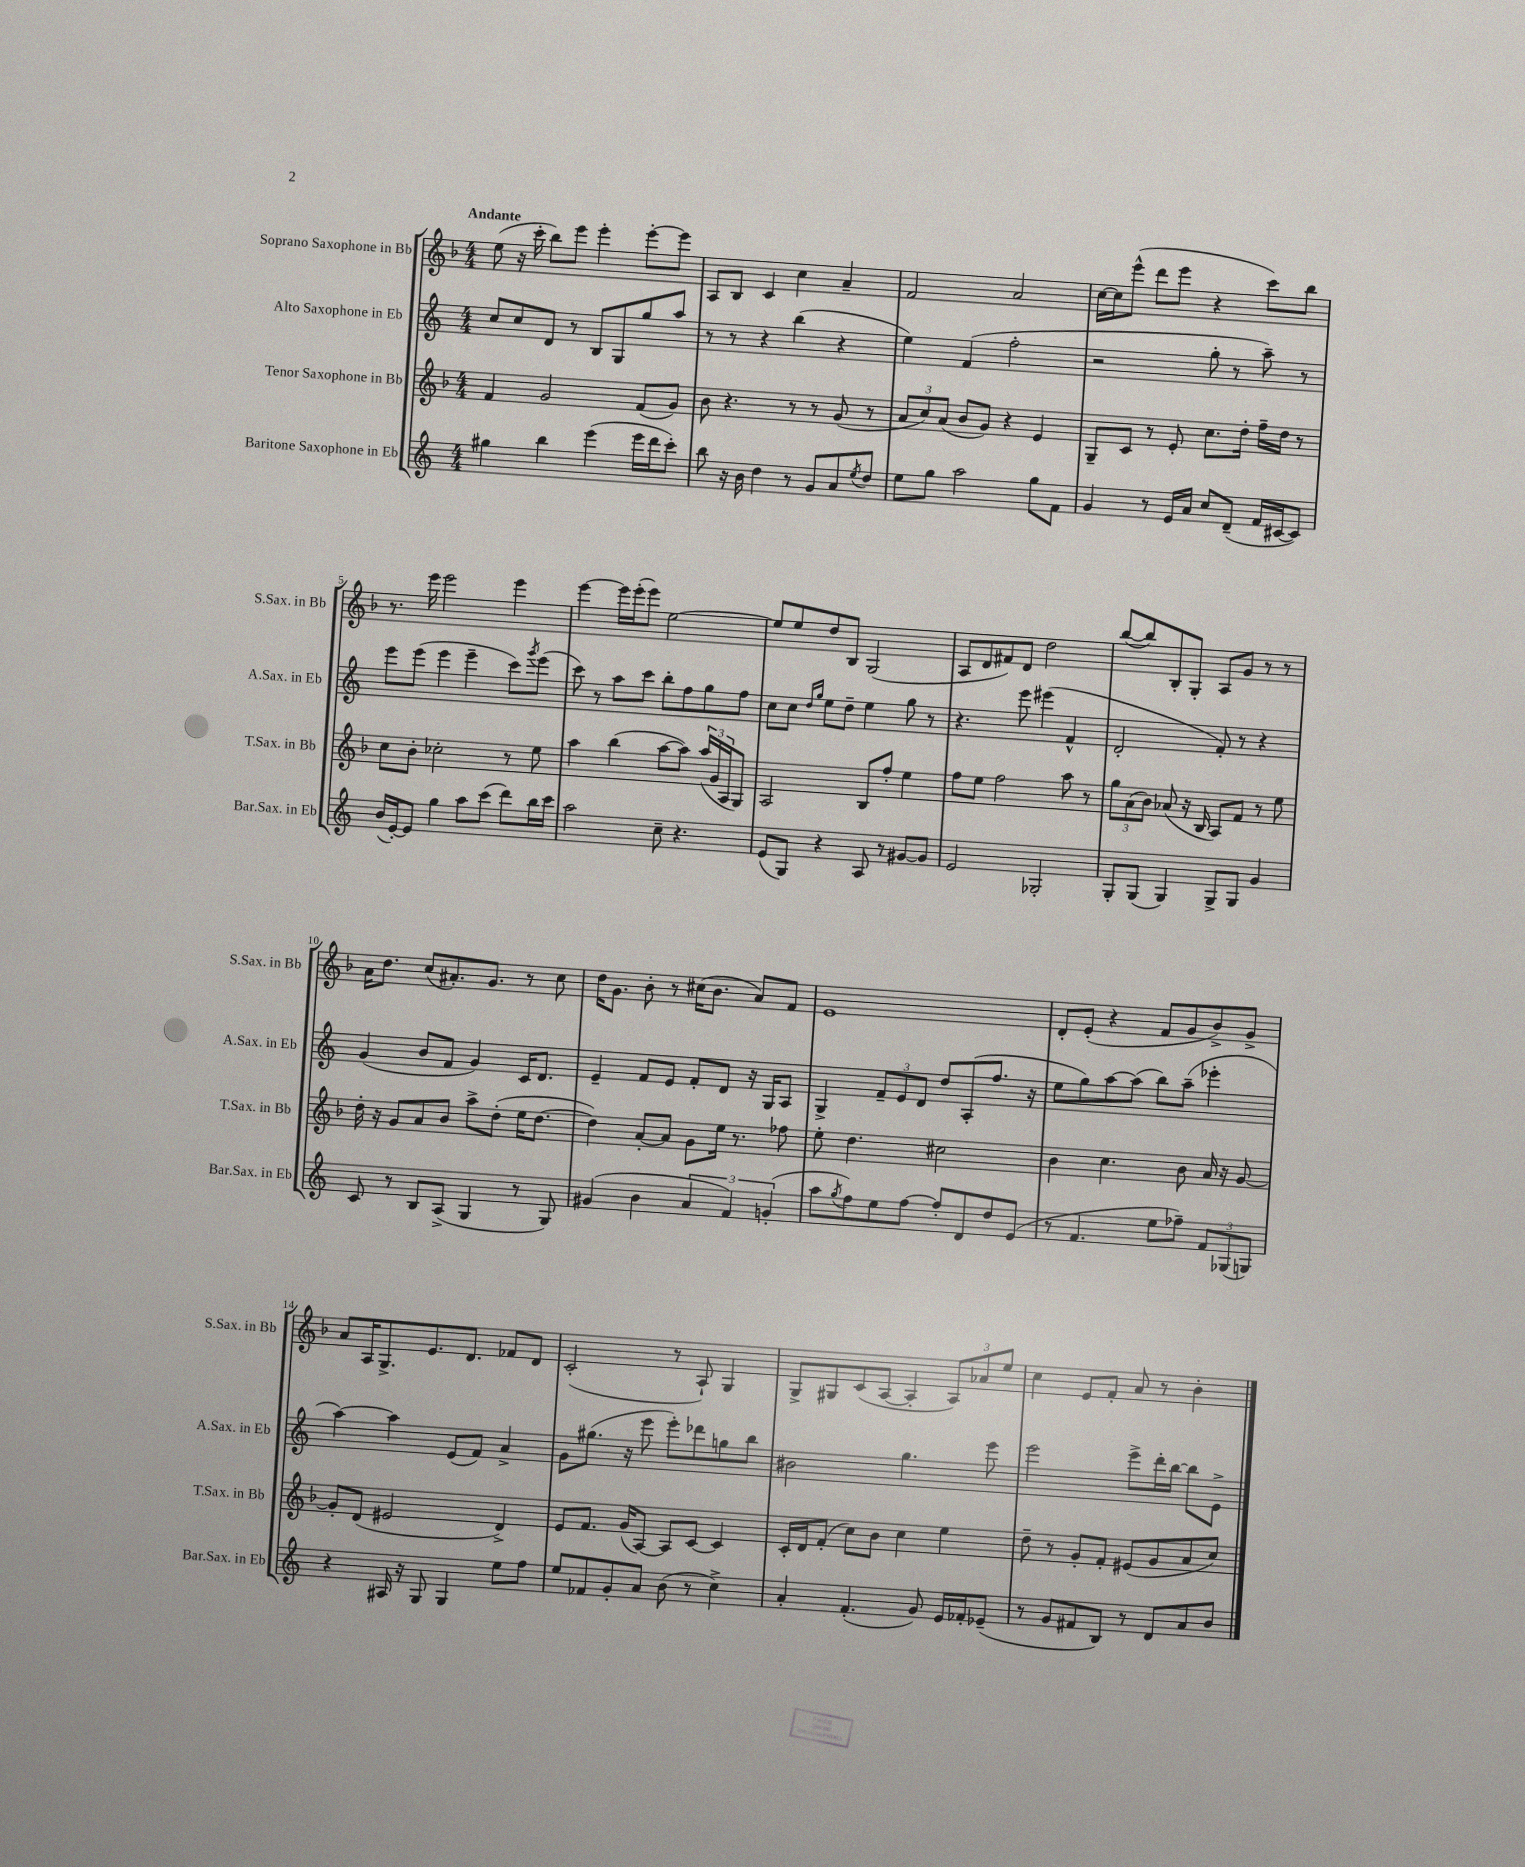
<<
\new StaffGroup <<
\new Staff = "s0" \with { instrumentName = "Soprano Saxophone in Bb" shortInstrumentName = "S.Sax. in Bb" } {
    \clef treble \key f \major \numericTimeSignature \time 4/4 \tempo "Andante"
    e''8( r16 c'''16-. bes''8) e'''8 e'''4-. e'''8~-. e'''8 |
    a8 bes8 c'4 c''4 a'4-- |
    f'2 a'2 |
    c''16~ c''16 e'''8-^( d'''8 e'''8 r4 c'''8) bes''8 |
    r8. e'''16 e'''2 e'''4 |
    e'''4~ e'''16 e'''16-.( e'''8) e''2~ |
    e''8 e''8 d''8 bes8 g2( |
    a8 d'8 fis'8) d'8 d''2 |
    bes''8~( bes''8) bes8-. g8-. a8 g'8 r8 r8 |
    a'16 d''8. c''8( ais'8.-.) g'8. r8 c''8 |
    d''16 g'8. bes'8-. r8 cis''16( bes'8. a'8) f'8 |
    e'1 |
    d'8-. e'8-.( r4 f'8 g'8 bes'8->) g'8-> |
    a'8 a16 g8.-> e'8. d'8. fes'8 d'8 |
    c'2-.( r8 a8-!) g4 |
    g8-> gis8 c'8( a8~ a4-. \tuplet 3/2 { a8) aes'8 e''8 } |
    c''4 e'8 f'8-. a'8 r8 bes'4-. \bar "|." |
}
\new Staff = "s1" \with { instrumentName = "Alto Saxophone in Eb" shortInstrumentName = "A.Sax. in Eb" } {
    \clef treble \key c \major \numericTimeSignature \time 4/4
    c''8 c''8 d'8 r8 b8 g8 g''8 a''8 |
    r8 r8 r4 b''4( r4 |
    e''4) f'4( f''2-. |
    r2 g''8-. r8 a''8--) r8 |
    e'''8 e'''8( e'''4 e'''4-- c'''8) \acciaccatura { g'''8 } e'''8( |
    c'''8) r8 a''8 c'''8 b''8-. f''8 g''8 f''8 |
    c''8 c''8 \grace { d''16 g''16 } e''8 d''8-- e''4 g''8 r8 |
    r4. e'''8 eis'''4( f'4-^ |
    d'2-. f'8-.) r8 r4 |
    g'4( b'8 f'8 g'4) c'16 d'8. |
    e'4-- f'8 e'8 f'8-. d'8 r16 g16 a8 |
    g4-> \tuplet 3/2 { f'8-- e'8 d'8 } d''8 a8-.( f''8. r16 |
    e''8 g''8) a''8~ a''8( b''8) a''8--( ees'''4-. |
    a''4~) a''4 e'8( f'8) a'4-> |
    g'8 gis''8.( r16 e'''8 e'''8-.) des'''8 g''8 b''8 |
    bis'2 g''4. e'''8 |
    e'''2 e'''8-> d'''16-. b''16~ b''8 e'8-> \bar "|." |
}
\new Staff = "s2" \with { instrumentName = "Tenor Saxophone in Bb" shortInstrumentName = "T.Sax. in Bb" } {
    \clef treble \key f \major \numericTimeSignature \time 4/4
    f'4 g'2 f'8( g'8) |
    bes'8 r4. r8 r8 g'8( r8 |
    \tuplet 3/2 { a'8 c''8) a'8( } bes'8 g'8) r4 e'4 |
    g8-- c'8 r8 e'8-. c''8. d''16-. f''16-- d''16 r8 |
    c''8 bes'8-. ces''2-. r8 e''8 |
    a''4 bes''4( a''8~ a''8) \tuplet 3/2 { a''16( g'16 a16 } g8) |
    a2 bes8 f''8-. e''4 |
    f''8 e''8 f''2 a''8 r8 |
    \tuplet 3/2 { g''8 a'8( bes'8) } aes'8( r16 bes16 a8) f'8 r8 e''8 |
    d''16-. r16 g'8 a'8 bes'8 a''8-> d''8-.( e''16 d''8.~ |
    d''4) a'8~-. a'8 g'8 e''16 r8. fes''8 |
    e''8-. d''4. cis''2 |
    bes'4 c''4. bes'8 a'16 r16 g'8~ |
    g'8-. d'8( eis'2 d'4->) |
    e'8 f'8. g'16( a8~) a8 c'8~ c'4 |
    c'16-. d'16 f'8-.( c''8) bes'8 c''4 e''4 |
    d''8-- r8 g'8-. f'8-. eis'8( g'8 a'8 c''8) \bar "|." |
}
\new Staff = "s3" \with { instrumentName = "Baritone Saxophone in Eb" shortInstrumentName = "Bar.Sax. in Eb" } {
    \clef treble \key c \major \numericTimeSignature \time 4/4
    gis''4 b''4 e'''4( e'''16 d'''16 c'''8-.) |
    b''8 r16 b'16 d''4 r8 g'8 a'8 \acciaccatura { e''8 } d''8 |
    e''8 g''8 a''2 g''8 f'8 |
    g'4 r8 e'16 a'16 c''8 d'8--( f'16 cis'16~ cis'8) |
    b'16( e'16~-.) e'8 g''4 a''8 c'''8( d'''8) b''16 c'''16 |
    a''2 c''8-- r4. |
    e'8( g8) r4 a8 r8 gis'8~ gis'8 |
    e'2 ges2-. |
    g8-. g8( g4) g8-> g8 g'4 |
    c'8 r8 b8 a8->( g4 r8 g8) |
    gis'4( b'4 \tuplet 3/2 { a'4 f'4) g'4-.( } |
    a''8 \acciaccatura { g''8 } f''8) e''8 f''8~ f''8-. d'8 d''8 e'8( |
    r8 f'4. e''8 fes''8--) \tuplet 3/2 { f'8 ges8( g8) } |
    r4 ais16 r16 g8 g4 e''8 f''8 |
    e''8 fes'8 g'8-. a'8 b'8( r8 c''4->) |
    a'4-. f'4.-.( g'8) e'16 fes'16-. ees'8--( |
    r8 g'8 fis'8 b8) r8 d'8 a'8 b'8 \bar "|." |
}
>>
>>
